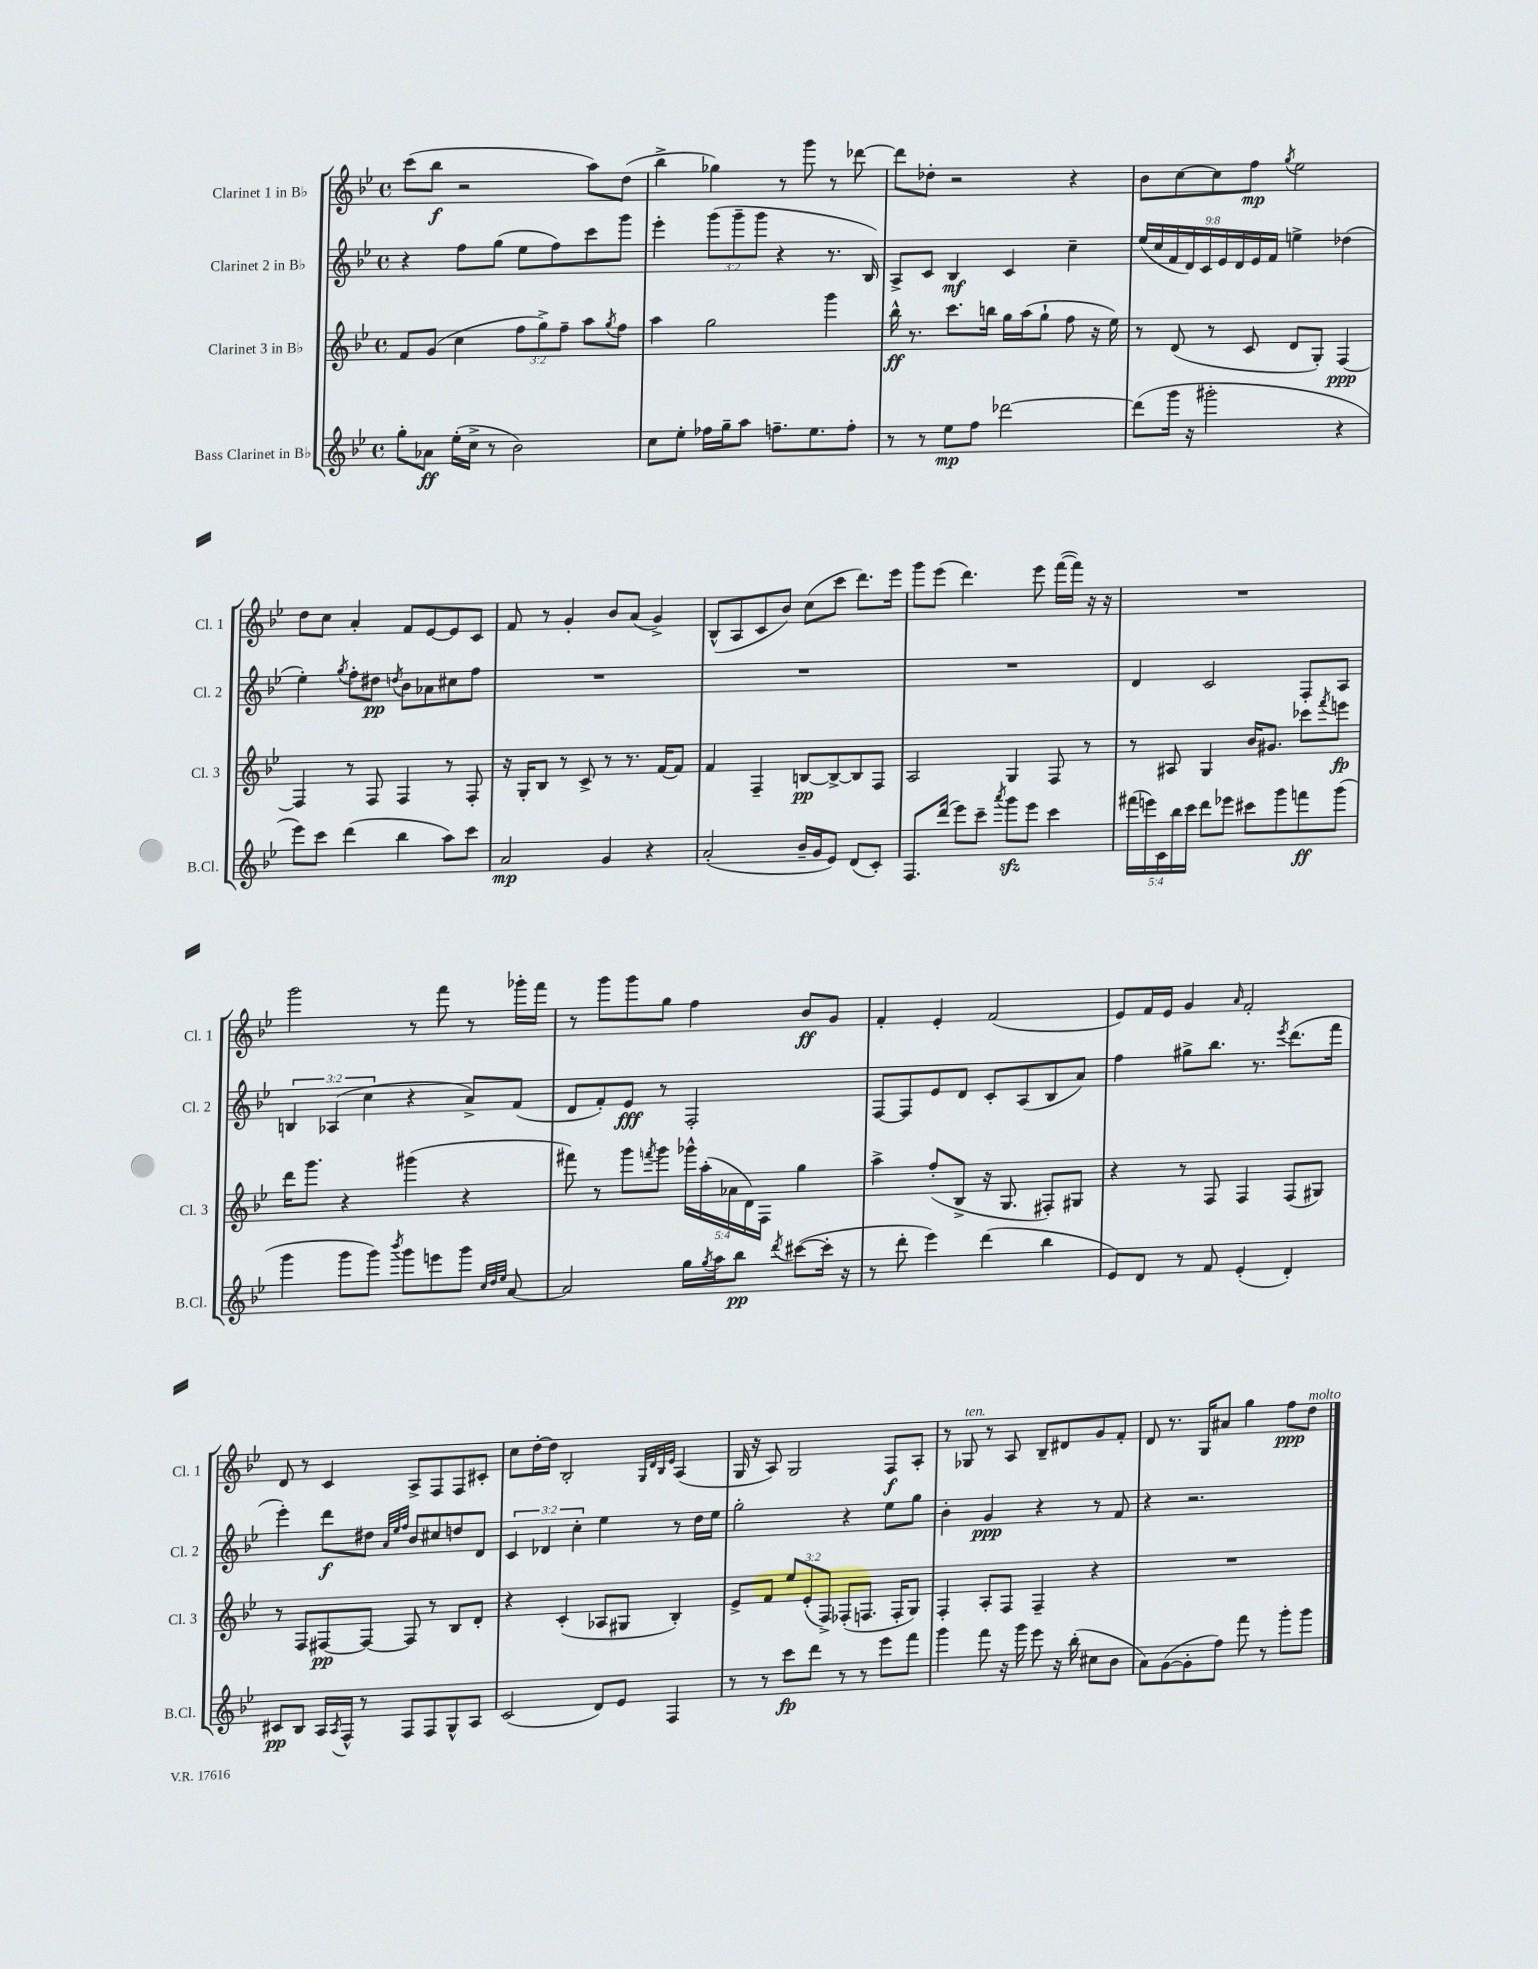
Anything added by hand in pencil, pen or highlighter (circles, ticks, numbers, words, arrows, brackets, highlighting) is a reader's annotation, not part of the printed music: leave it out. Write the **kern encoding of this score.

**kern	**kern	**kern	**kern
*staff4	*staff3	*staff2	*staff1
*clefG2	*clefG2	*clefG2	*clefG2
*k[b-e-]	*k[b-e-]	*k[b-e-]	*k[b-e-]
*M4/4	*M4/4	*M4/4	*M4/4
*met(c)	*met(c)	*met(c)	*met(c)
8gg'	8f	4r	(8ccc
8a-	(8g	.	8bb-
(16ee-'	4cc	8ff	2r
16cc^	.	.	.
8r	.	(8gg	.
2b-)	12ff	8ee-	.
.	12gg^)	.	.
.	.	8ff)	.
.	12ff~	.	.
.	8aa	8ccc	8aa)
.	8qgg	.	.
.	8ff	8ggg	(8dd
=	=	=	=
8cc	4aa	4eee-'	4bb-^
8ee-'	.	.	.
16ff-	2gg	(12ggg	4gg-)
16gg~	.	.	.
.	.	12ggg~	.
8aa	.	.	.
.	.	12ggg	.
8.ff~	.	4r	8r
.	.	.	8ggg
8.ee-	.	.	.
.	4ggg	8.r	8r
8ff'	.	.	[8ddd-
.	.	16B-)	.
=	=	=	=
8r	16bb-^^	8A^	8ddd-]
.	8.r	.	.
8r	.	8c	8dd-'
8ee-	8.ccc	4B-	2r
8ff	.	.	.
.	16bb	.	.
[2ddd-	16gg	4c	.
.	(16aa	.	.
.	8gg`	.	.
.	8ff	4cc~	4r
.	16r	.	.
.	16ee-)	.	.
=	=	=	=
(8ddd-]	8r	(18ee-	8b-
.	.	18cc	.
.	.	18f	.
16ggg	(8d	.	[8cc
.	.	18d)	.
16r	.	.	.
.	.	18c	.
2ggg#'	8r	.	8cc]
.	.	18e-	.
.	.	18d	.
.	8c	.	8ff
.	.	18e-	.
.	.	18f	.
.	.	.	8qgg
.	8d	4ee^	2ee-
.	8G')	.	.
4r	[4F	(4dd-	.
=	=	=	=
8eee-)	4F]	4ee-')	8dd
8ccc	.	.	8cc
.	.	8qgg	.
(4ddd	8r	8ff'	4a'
.	8F	8dd#	.
.	.	8qdd	.
4bb-	4F	8b-	8f
.	.	8a-	[8e-
8aa)	8r	8cc#	8e-]
8ccc	8F'	8ff	8c
=	=	=	=
2a	16r	1r	8f
.	16G'	.	.
.	8B-	.	8r
.	8r	.	4g'
.	8c^	.	.
4g	8r	.	8b-
.	8.r	.	(8a
4r	.	.	4g^)
.	[16f	.	.
.	8f]	.	.
=	=	=	=
(2a'	4f	1r	(8B-^^
.	.	.	8A
.	4F~	.	8c
.	.	.	8b-)
16b-~	[8B	.	(8cc
16g	.	.	.
8e-)	8B^_	.	8ccc
(8d	8B]	.	8.ddd)
8c')	8F	.	.
.	.	.	16eee-
=	=	=	=
8.F	2A	1r	8ggg
.	.	.	(8eee-
(16ddd	.	.	.
8eee-)	.	.	4.ddd)
8ccc~	.	.	.
8qaaa	.	.	.
8ggg	4G	.	.
8eee-	.	.	8eee-
4ccc	8F	.	([16fff
.	.	.	16fff])
.	8r	.	16r
.	.	.	16r
=	=	=	=
(20fff#	8r	4d	1r
20eee)	.	.	.
20c	.	.	.
.	8A#	.	.
20bb-	.	.	.
20ccc	.	.	.
8ddd	4G	2c	.
8eee-	.	.	.
8ccc#	16b-	.	.
.	8.g#	.	.
8ggg	.	.	.
8fff	8ccc-	8F'	.
.	8qfff	.	.
(8ggg	8eee	8A	.
=	=	=	=
4ggg	16ddd	6B	2ggg
.	8.ggg	.	.
.	.	(6A-	.
8ggg	4r	.	.
.	.	6cc	.
8ggg)	.	.	.
8qbbb-	.	.	.
8ggg	(4ggg#	4r	8r
8eee	.	.	8fff
8ggg	4r	8a^)	8r
32qqcc	.	.	.
32qqdd	.	.	.
32qqee-	.	.	.
[8a	.	(8f	16ggg-'
.	.	.	16fff
=	=	=	=
2a]	8fff#)	8d	8r
.	8r	8f')	8ggg
.	8ggg	8e-	8ggg
.	8qfff	.	.
.	8ggg	8r	8gg
16gg	20ggg-^^	2F'	4ff
.	(20aa'	.	.
8qgg	.	.	.
16aa	.	.	.
.	20a-	.	.
8bb-	.	.	.
.	20d)	.	.
.	20F	.	.
8qddd	.	.	.
([8ccc#	4gg	.	8b-
16ccc#']	.	.	8g
16r	.	.	.
=	=	=	=
8r	4aa^	[8F	4f'
8ddd'	.	8F]	.
4eee-)	(8ff'	8e-	4e-'
.	8B-^	8d	.
(4ddd	16r	8c'	(2f
.	8.G	.	.
.	.	(8A	.
4bb-	8F#')	8B-	.
.	8G#	8a)	.
=	=	=	=
8e-)	4r	4ff	8e-)
8d	.	.	16f
.	.	.	16e-
8r	8r	8gg#^	4g
8f	8F	8.bb-	.
.	.	.	16qqa
(4e-'	4F	.	2f'
.	.	8.r	.
.	.	8qeee-	.
4d')	(8F	(8.ddd	.
.	8G#)	.	.
.	.	16fff	.
=	=	=	=
8c#	8r	4eee-')	8d
8B-	8F	.	8r
16A	[8F#	8ddd	4c
8qA	.	.	.
16F^^	.	.	.
8r	8F#_	8dd#	.
.	.	32qqa	.
.	.	32qqee-	.
.	.	32qqff	.
8F	8F#]	8b-	8A^
8F	8r	8cc#	8F
8G^^	8B-	8dd	8F
8A	8d'	8d	8c#'
=	=	=	=
(2c	4r	6c	8cc
.	.	.	[16dd'
.	.	6d-	.
.	.	.	16dd]
.	(4c'	.	2B-'
.	.	6cc'	.
8d)	8A-	4ee-	.
8e-	8G#	.	.
.	.	.	32qqG
.	.	.	32qqd
.	.	.	32qqB-
.	.	.	32qqe-
4F	4B-')	8r	(4A
.	.	16dd	.
.	.	16ee-	.
=	=	=	=
8r	8e-^	2gg'	16G
.	.	.	16r
8r	8f	.	8A)
8ccc	12ee-	.	2G
.	(12e-'	.	.
8ddd	.	.	.
.	12F^)	.	.
8r	(8F-'	4r	.
8r	8.F	.	.
8eee-	.	8ee-	8F
.	16F'	.	.
8fff	8G)	8gg	8A'
=	=	=	=
4ggg	4F'	4b-'	8r
.	.	.	8G-
8fff	8A'	4g	8r
16r	8F	.	8A
16ggg	.	.	.
8eee-	4F~	4r	8B-~
16r	.	.	8d#
(16bb-'	.	.	.
8cc#	4r	8r	8g
8b-	.	8f	8f'
=	=	=	=
8a)	1r	4r	8d
([8g	.	.	8.r
8g']	.	2.r	.
.	.	.	16G
8ff)	.	.	8a#
8fff	.	.	4gg
8r	.	.	.
8ggg'	.	.	8ff
8ggg	.	.	8dd
==	==	==	==
*-	*-	*-	*-
